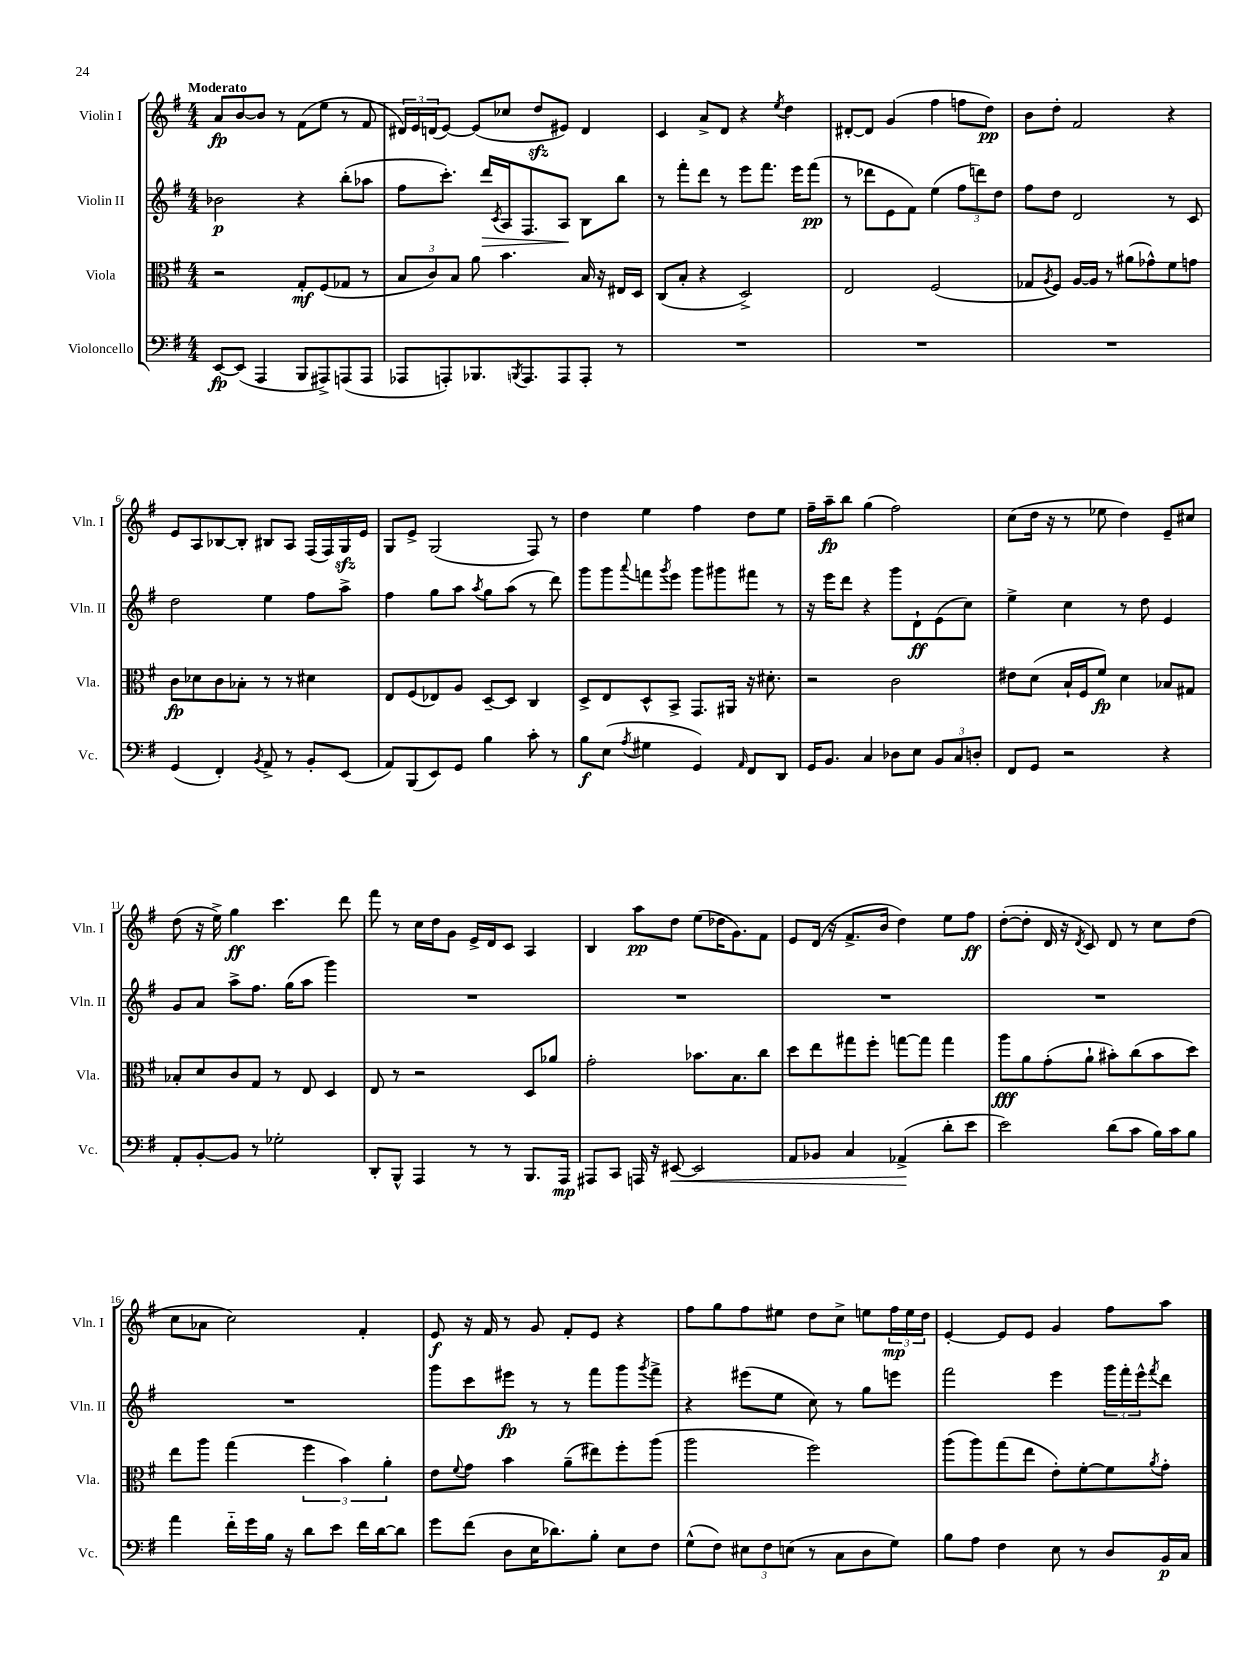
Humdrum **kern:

**kern	**kern	**kern	**kern
*staff4	*staff3	*staff2	*staff1
*clefF4	*clefC3	*clefG2	*clefG2
*k[f#]	*k[f#]	*k[f#]	*k[f#]
*M4/4	*M4/4	*M4/4	*M4/4
[8EE	2r	2b-	8a
(8EE]	.	.	[8b
4AAA	.	.	8b]
.	.	.	8r
8BBB	8G'	4r	(8f#
8AAA#^)	(8F#	.	8ee
(8AAA	8G-	(8bb'	8r
8AAA	8r	8aa-	8f#
=	=	=	=
8AAA-	12B	8ff#	24d#)
.	.	.	24e
.	12c)	.	(24d
8AAA')	.	8.ccc')	[8e)
.	12B	.	.
8.BBB-	8a	.	(8e]
.	.	16ddd	.
.	.	8qc	.
.	4.b	16A	8cc-
8qBBB	.	.	.
8.AAA	.	8.F#	.
.	.	.	8dd
8AAA	.	8A	8e#)
8AAA'	16B	8B	4d
.	16r	.	.
8r	16E#	8bb	.
.	16D	.	.
=	=	=	=
1r	(8C	8r	4c
.	8B'	8fff#'	.
.	4r	8ddd	8a^
.	.	8r	8d
.	2D^)	8eee	4r
.	.	8.fff#	.
.	.	.	8qee
.	.	.	4dd
.	.	16eee	.
.	.	(8fff#	.
=	=	=	=
1r	2E	8r	[8d#'
.	.	8ddd-	8d#]
.	.	8e	(4g
.	.	8f#)	.
.	(2F#	(4ee	4ff#
.	.	12ff#	8ff
.	.	12ddd)	.
.	.	.	8dd)
.	.	12dd	.
=	=	=	=
1r	8G-	8ff#	8b
.	8qA	.	.
.	8F#)	8dd	8dd'
.	[16A	2d	2f#
.	16A]	.	.
.	8r	.	.
.	(8a#	.	.
.	8g-^^)	.	.
.	8f#	8r	4r
.	8g	8c	.
=	=	=	=
(4GG	8c	2dd	8e
.	8d-	.	8A
4FF#')	8c	.	[8B-
.	8B-'	.	8B-']
8qBB	.	.	.
8AA^	8r	4ee	8B#
8r	8r	.	8A
8BB'	4d#	8ff#	(16F#
.	.	.	16F#)
(8EE	.	8aa^	16G
.	.	.	16e
=	=	=	=
8AA)	8E	4ff#	8G
(8BBB	(8F#	.	8e^
8EE)	8E-)	8gg	(2G
8GG	8A	8aa	.
.	.	8qaa	.
4B	[8D~	8gg	.
.	8D]	(8aa	.
8c'	4C	8r	8F#)
8r	.	8ddd)	8r
=	=	=	=
8B	8D^	8ggg	4dd
(8E	8E	8ggg	.
8qA	.	8qqaaa	.
4G#	8D^^	8fff	4ee
.	.	8qggg	.
.	8BB^	8eee	.
4GG)	8.GG	8ggg	4ff#
.	.	8ggg#	.
.	16AA#	.	.
16qqAA	.	.	.
8FF#	16r	8fff#	8dd
.	8.d#'	.	.
8DD	.	8r	8ee
=	=	=	=
16GG	2r	16r	16ff#~
8.BB	.	16eee	16aa~
.	.	8ddd	8bb
4C	.	4r	(4gg
8D-	2c	8ggg	2ff#)
8E	.	8d`	.
12BB	.	(8e	.
12C	.	.	.
.	.	8cc)	.
12D'	.	.	.
=	=	=	=
8FF#	8e#	4ee^	(8cc
8GG	(8d	.	16dd
.	.	.	16r
2r	16B`	4cc	8r
.	16F#	.	.
.	8f#)	.	8ee-
.	4d	8r	4dd)
.	.	8dd	.
4r	8B-	4e	8e~
.	8G#	.	8cc#
=	=	=	=
8AA'	8B-'	8g	(8dd
[8BB'	8d	8a	16r
.	.	.	16ee^)
8BB]	8c	8aa^	4gg
8r	8G	8.ff#	.
2G-'	8r	.	4.ccc
.	.	(16gg	.
.	8E	8aa	.
.	4D	4ggg)	.
.	.	.	8ddd
=	=	=	=
8DD'	8E	1r	8fff#
8BBB^^	8r	.	8r
4AAA	2r	.	16cc
.	.	.	16dd
.	.	.	8g
8r	.	.	16e^
.	.	.	16d
8r	.	.	8c
8.BBB	8D	.	4A
.	8a-	.	.
16AAA	.	.	.
=	=	=	=
8AAA#	2g'	1r	4B
8CC	.	.	.
16AAA	.	.	8aa
16r	.	.	.
[8EE#	.	.	8dd
2EE#]	8.b-	.	(8ee
.	.	.	16dd-
.	8.B	.	8.g)
.	8cc	.	8f#
=	=	=	=
8AA	8dd	1r	8e
8BB-	8ee	.	(16d
.	.	.	16r
4C	8gg#	.	8.f#^
.	8ff#'	.	.
.	.	.	16b
(4AA-^	[8gg	.	4dd)
.	8gg]	.	.
8d'	4gg	.	8ee
8e	.	.	8ff#
=	=	=	=
2e)	8aa	1r	([8dd'
.	8a	.	8dd']
.	(8g'	.	16d
.	.	.	16r
.	.	.	8qd
.	8a`	.	8c)
(8d	8b#')	.	8d
8c	(8cc	.	8r
16B)	8b#	.	8cc
16c	.	.	.
8B	8dd)	.	(8dd
=	=	=	=
4a	8ee	1r	8cc
.	8aa	.	8a-
16f#'~	(4gg	.	2cc)
16g	.	.	.
16B	.	.	.
16r	.	.	.
8d	6ff#	.	.
8e	.	.	.
.	6b)	.	.
16f#	.	.	4f#'
[16d	.	.	.
.	6a'	.	.
8d]	.	.	.
=	=	=	=
8g	8e	8ggg	8e
.	8qqf#	.	.
(8f#	8g	8ccc	16r
.	.	.	16f#
8D	4b	8eee#	8r
16E	.	8r	8g
8.d-)	.	.	.
.	(8a~	8r	8f#'
8B'	8ee#)	8fff#	8e
8E	8ff#'	8ggg	4r
.	.	8qggg	.
8F#	(8aa	8fff#^	.
=	=	=	=
(8G^^	2aa	4r	8ff#
8F#)	.	.	8gg
12E#	.	(8eee#	8ff#
12F#	.	.	.
.	.	8ee	8ee#
(12E	.	.	.
8r	2ff#)	8cc)	8dd
8C	.	8r	8cc^
8D	.	8gg	8ee
8G)	.	8eee	24ff#
.	.	.	24ee
.	.	.	24dd
=	=	=	=
8B	(8aa	2fff#	[4e'
8A	8aa)	.	.
4F#	(8gg	.	8e]
.	8ee	.	8e
8E	8e')	4eee	4g
8r	[8f#'	.	.
8D	8f#]	24ggg	8ff#
.	.	24fff#'	.
.	.	24eee^^	.
.	8qa	8qfff#	.
16BB	8g'	8ddd	8aa
16C	.	.	.
==	==	==	==
*-	*-	*-	*-
